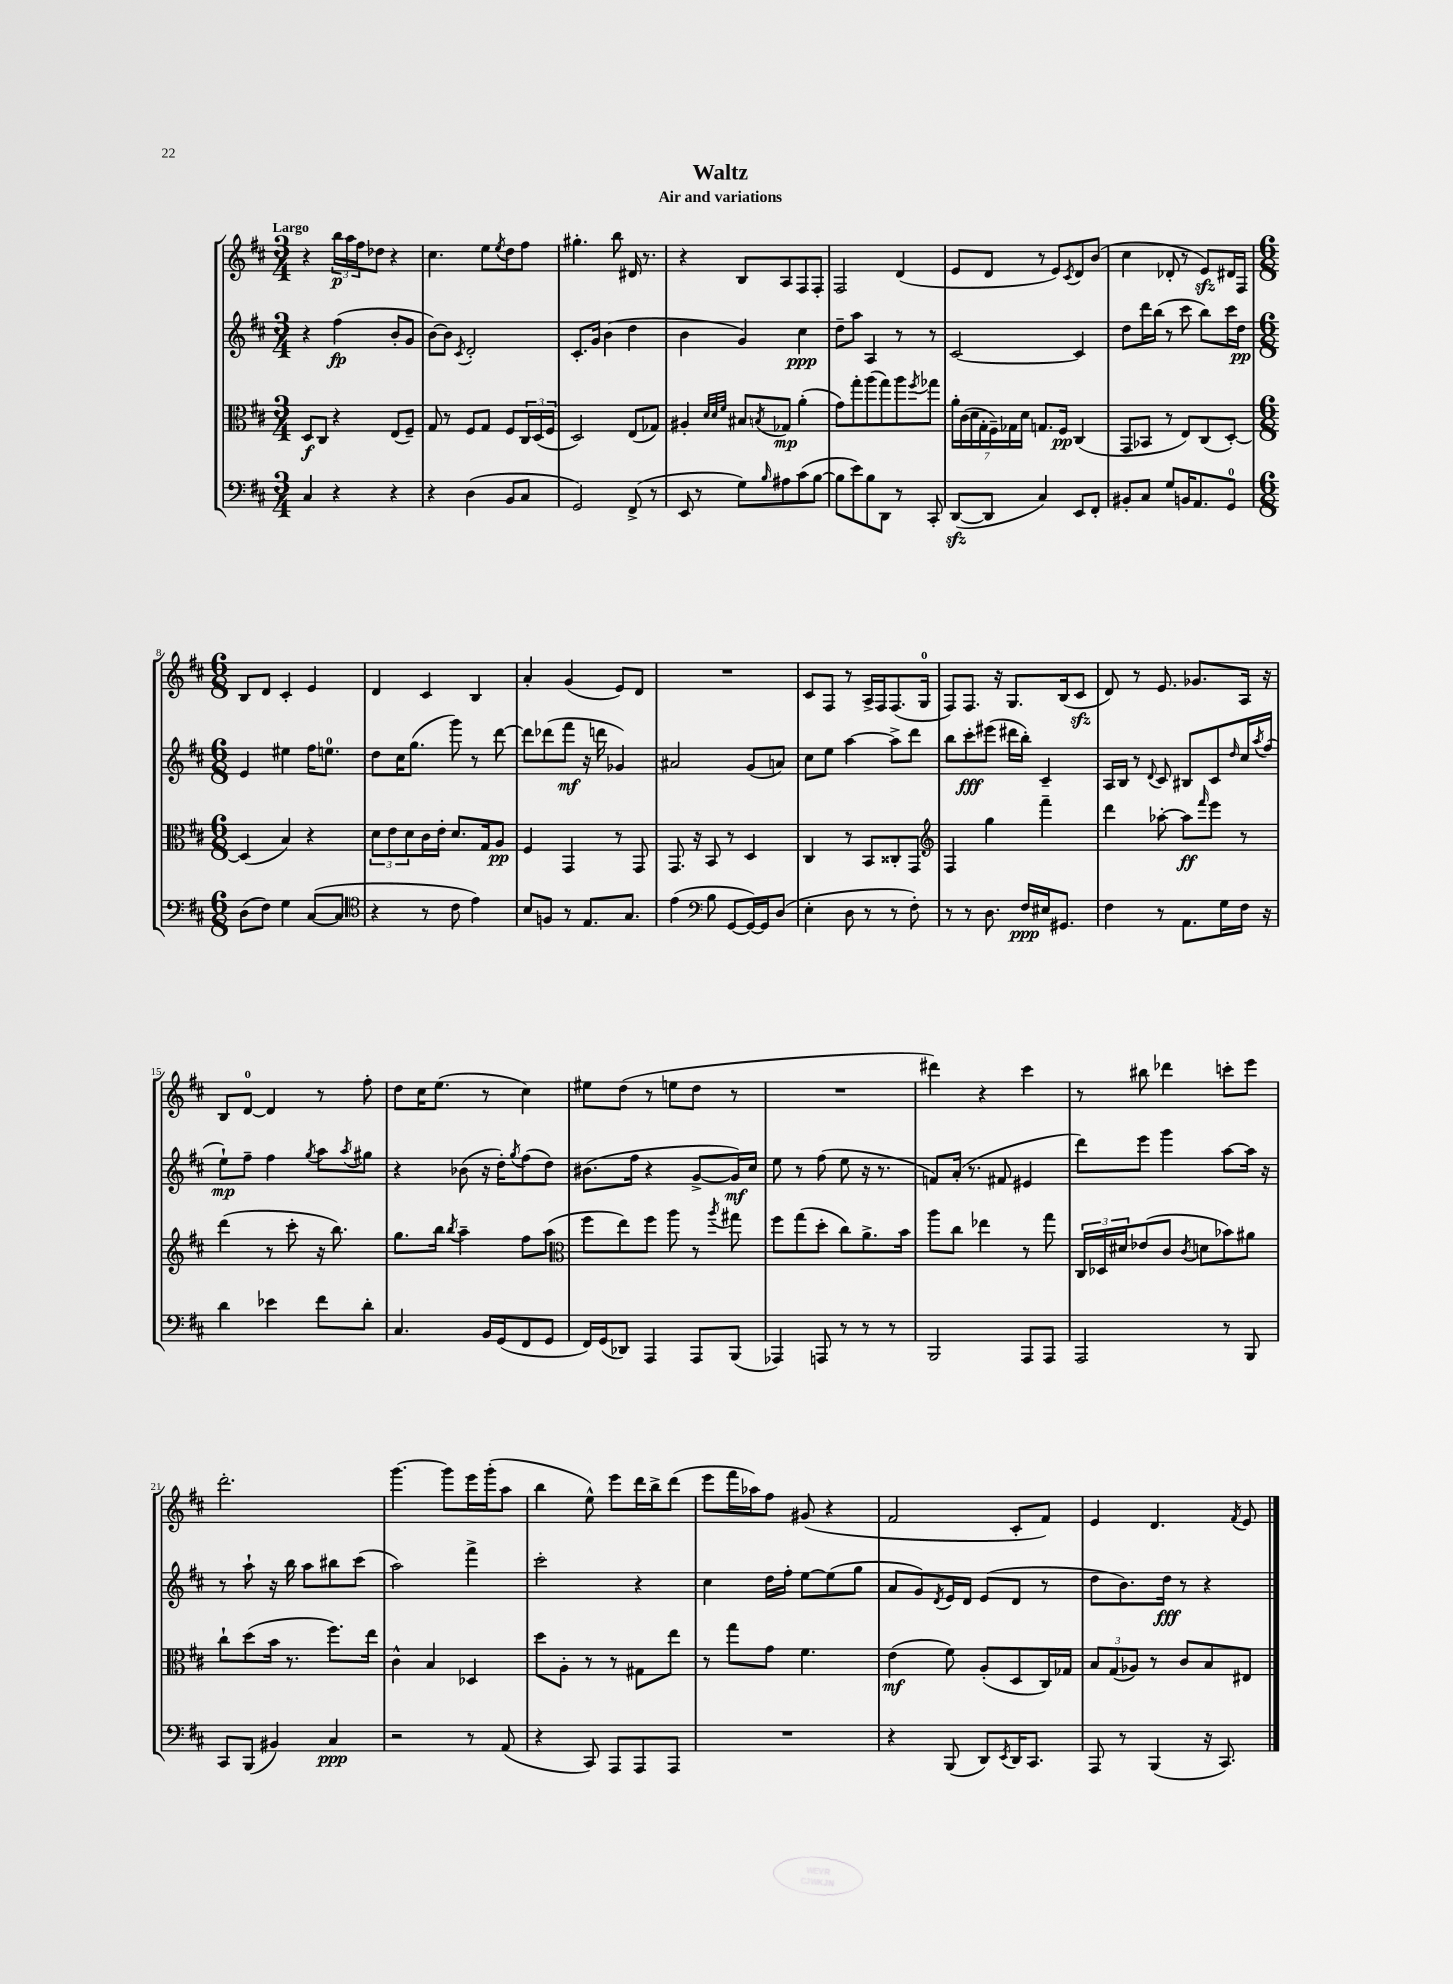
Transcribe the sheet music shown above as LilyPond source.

\header { title = "Waltz" subtitle = "Air and variations" }
<<
\new StaffGroup <<
\new Staff = "s0" {
    \clef treble \key d \major \numericTimeSignature \time 3/4 \tempo "Largo"
    r4 \tuplet 3/2 { b''16\p a''16 fis''16 } des''8 r4 |
    cis''4. e''8 \acciaccatura { e''8 } d''8 fis''8 |
    gis''4.-. b''8 dis'16 r8. |
    r4 b8 a8 fis8 fis8-. |
    fis2 d'4( |
    e'8 d'8 r8 e'8) \acciaccatura { cis'8 } d'8 b'8( |
    cis''4 des'8-. r8 e'8\sfz) dis'16 fis16 |
    \numericTimeSignature \time 6/8 b8 d'8 cis'4-. e'4 |
    d'4 cis'4 b4 |
    a'4-. g'4( e'8) d'8 |
    R2. |
    cis'8 fis8 r8 a16-> fis16 fis8.( g16-0 |
    fis8) fis8. r16 g8. b16( cis'8\sfz |
    d'8) r8 e'8. ges'8. a16 r16 |
    b8 d'8-0~ d'4 r8 fis''8-. |
    d''8 cis''16 e''8.( r8 cis''4) |
    eis''8 d''8( r8 e''8 d''8 r8 |
    R2. |
    dis'''4) r4 cis'''4 |
    r8 bis''8 des'''4 c'''8-. e'''8 |
    d'''2.-. |
    g'''4.~ g'''8 e'''16 g'''16-.( a''8 |
    b''4 e''8-^) e'''8 d'''16 b''16-> d'''8( |
    e'''8 fis'''16 aes''16) fis''8 gis'8( r4 |
    fis'2 cis'8-. fis'8) |
    e'4 d'4. \acciaccatura { fis'8 } e'8 \bar "|." |
}
\new Staff = "s1" {
    \clef treble \key d \major \numericTimeSignature \time 3/4
    r4 fis''4\fp( b'8-. g'8 |
    b'8~) b'8 \acciaccatura { cis'8 } d'2-. |
    cis'8.-. g'16 b'4( d''4 |
    b'4 g'4) cis''4\ppp |
    d''8-- a''8 a4 r8 r8 |
    cis'2~ cis'4 |
    d''8 d'''16 b''16( r8 cis'''8 b''8) cis'''16 d''16\pp |
    \numericTimeSignature \time 6/8 e'4 eis''4 fis''16 e''8.-0 |
    d''8 cis''16 g''8.( g'''8) r8 d'''8~ |
    d'''8 des'''8( fis'''8\mf r16 d'''16 ges'4) |
    ais'2 g'8( a'8) |
    cis''8 e''8 a''4~ a''8-> d'''8 |
    b''8 cis'''8-.\fff eis'''8( dis'''16 b''16-.) cis'4-- |
    a16 b16 r8 \appoggiatura { d'8 } cis'8 bis8 cis'8 \grace { d''16 } cis''16 \acciaccatura { a''8 } fis''16( |
    e''8-!\mp) fis''8-- fis''4 \acciaccatura { g''8 } a''8 \acciaccatura { a''8 } gis''8 |
    r4 bes'8( r16 d''16-.) \acciaccatura { g''8 } fis''8( d''8) |
    bis'8.( fis''16 r4 g'8~-> g'16\mf) cis''16 |
    e''8 r8 fis''8( e''8 r16 r8. |
    f'8) a'16-.( r8. fis'8 eis'4 |
    d'''8) e'''8 g'''4 a''8~ a''16 r16 |
    r8 a''8-! r16 b''16 a''8 bis''8 cis'''8( |
    a''2) fis'''4-> |
    cis'''2-. r4 |
    cis''4 d''16 fis''16-. e''8~ e''8( g''8 |
    a'8 g'8) \acciaccatura { d'8 } e'16 d'16 e'8( d'8 r8 |
    d''8 b'8.) d''16\fff r8 r4 \bar "|." |
}
\new Staff = "s2" {
    \clef alto \key d \major \numericTimeSignature \time 3/4
    d8\f cis8 r4 e8( fis8--) |
    g8 r8 fis8 g8 fis8 \tuplet 3/2 { cis16 d16( fis16 } |
    d2) e8( ges8) |
    ais4-. \grace { d'32 d'32 fis'32 } bis8 \acciaccatura { b8 } ges8\mp a'4-.( |
    g'8) g''8-. a''8( g''8) a''8 \acciaccatura { fis''8 } ges''8 |
    \tuplet 7/4 { a'16-. cis'16( d'16 g16-. fis16--) ges16 d'16 } g8. fis16\pp cis4( |
    g,8 bes,8 r8 e8) cis8( d8~-.) |
    \numericTimeSignature \time 6/8 d4( b4) r4 |
    \tuplet 3/2 { d'8 e'8 d'8 } cis'16 e'16-. d'8. g16 a8\pp |
    fis4 g,4 r8 g,8 |
    g,8. r16 b,8 r8 d4 |
    cis4 r8 b,8 cisis8-. g,8 |
    \clef treble fis4 g''4 fis'''4-- |
    d'''4 aes''8~-. aes''8\ff \grace { fis'''16 } e'''8 r8 |
    d'''4( r8 cis'''8-. r16 b''8.) |
    g''8. b''16 \acciaccatura { b''8 } a''4-- fis''8 a''8( |
    \clef alto fis''8 e''8) fis''8 a''8 r8 \acciaccatura { a''8 } gis''8 |
    fis''8 g''8( d''8-. cis''8) a'8.-> b'16 |
    a''8 cis''8 ees''4 r8 g''8 |
    \tuplet 3/2 { cis16 des16 dis'16 } ees'8( cis'8 \acciaccatura { cis'8 } d'8 bes'8) ais'8 |
    cis''8-! d''8( b'16 r8. fis''8.) e''16 |
    cis'4-^ b4 des4 |
    d''8 a8-. r8 r8 gis8 e''8 |
    r8 g''8 g'8 fis'4. |
    e'4\mf( fis'8) a8-.( d8 cis16) ges16 |
    \tuplet 3/2 { b8 g8( aes8) } r8 cis'8 b8 eis8 \bar "|." |
}
\new Staff = "s3" {
    \clef bass \key d \major \numericTimeSignature \time 3/4
    cis4 r4 r4 |
    r4 d4( b,8 cis8 |
    g,2) fis,8->( r8 |
    e,8 r8 g8) \grace { b16 } ais8 cis'8( b8~ |
    b8 e'8) b8 d,8 r8 cis,8-. |
    d,8~\sfz( d,8 cis4) e,8 fis,8-. |
    bis,8-. cis8 g8 b,16 a,8. g,8-0 |
    \numericTimeSignature \time 6/8 d8( fis8) g4 cis8~( cis8 |
    \clef tenor r4 r8 cis'8 e'4) |
    b8 f8 r8 e8. g8. |
    e'4( \clef bass b8 g,8~ g,16~) g,16 d8( |
    e4-. d8 r8 r8 fis8-.) |
    r8 r8 d8. fis16\ppp eis16 gis,8. |
    fis4 r8 a,8. g16 fis16 r16 |
    d'4 ees'4 fis'8 d'8-. |
    cis4. b,16 g,16( fis,8 g,8 |
    fis,16) g,16( des,8) a,,4 a,,8 b,,8( |
    aes,,4) a,,8 r8 r8 r8 |
    b,,2 a,,8 a,,8 |
    a,,2 r8 b,,8 |
    cis,8 b,,8( bis,4) cis4\ppp |
    r2 r8 a,8( |
    r4 cis,8) a,,8 a,,8 a,,8 |
    R2. |
    r4 b,,8( d,8) \acciaccatura { e,8 } d,16 cis,8. |
    a,,8 r8 b,,4( r16 cis,8.) \bar "|." |
}
>>
>>
